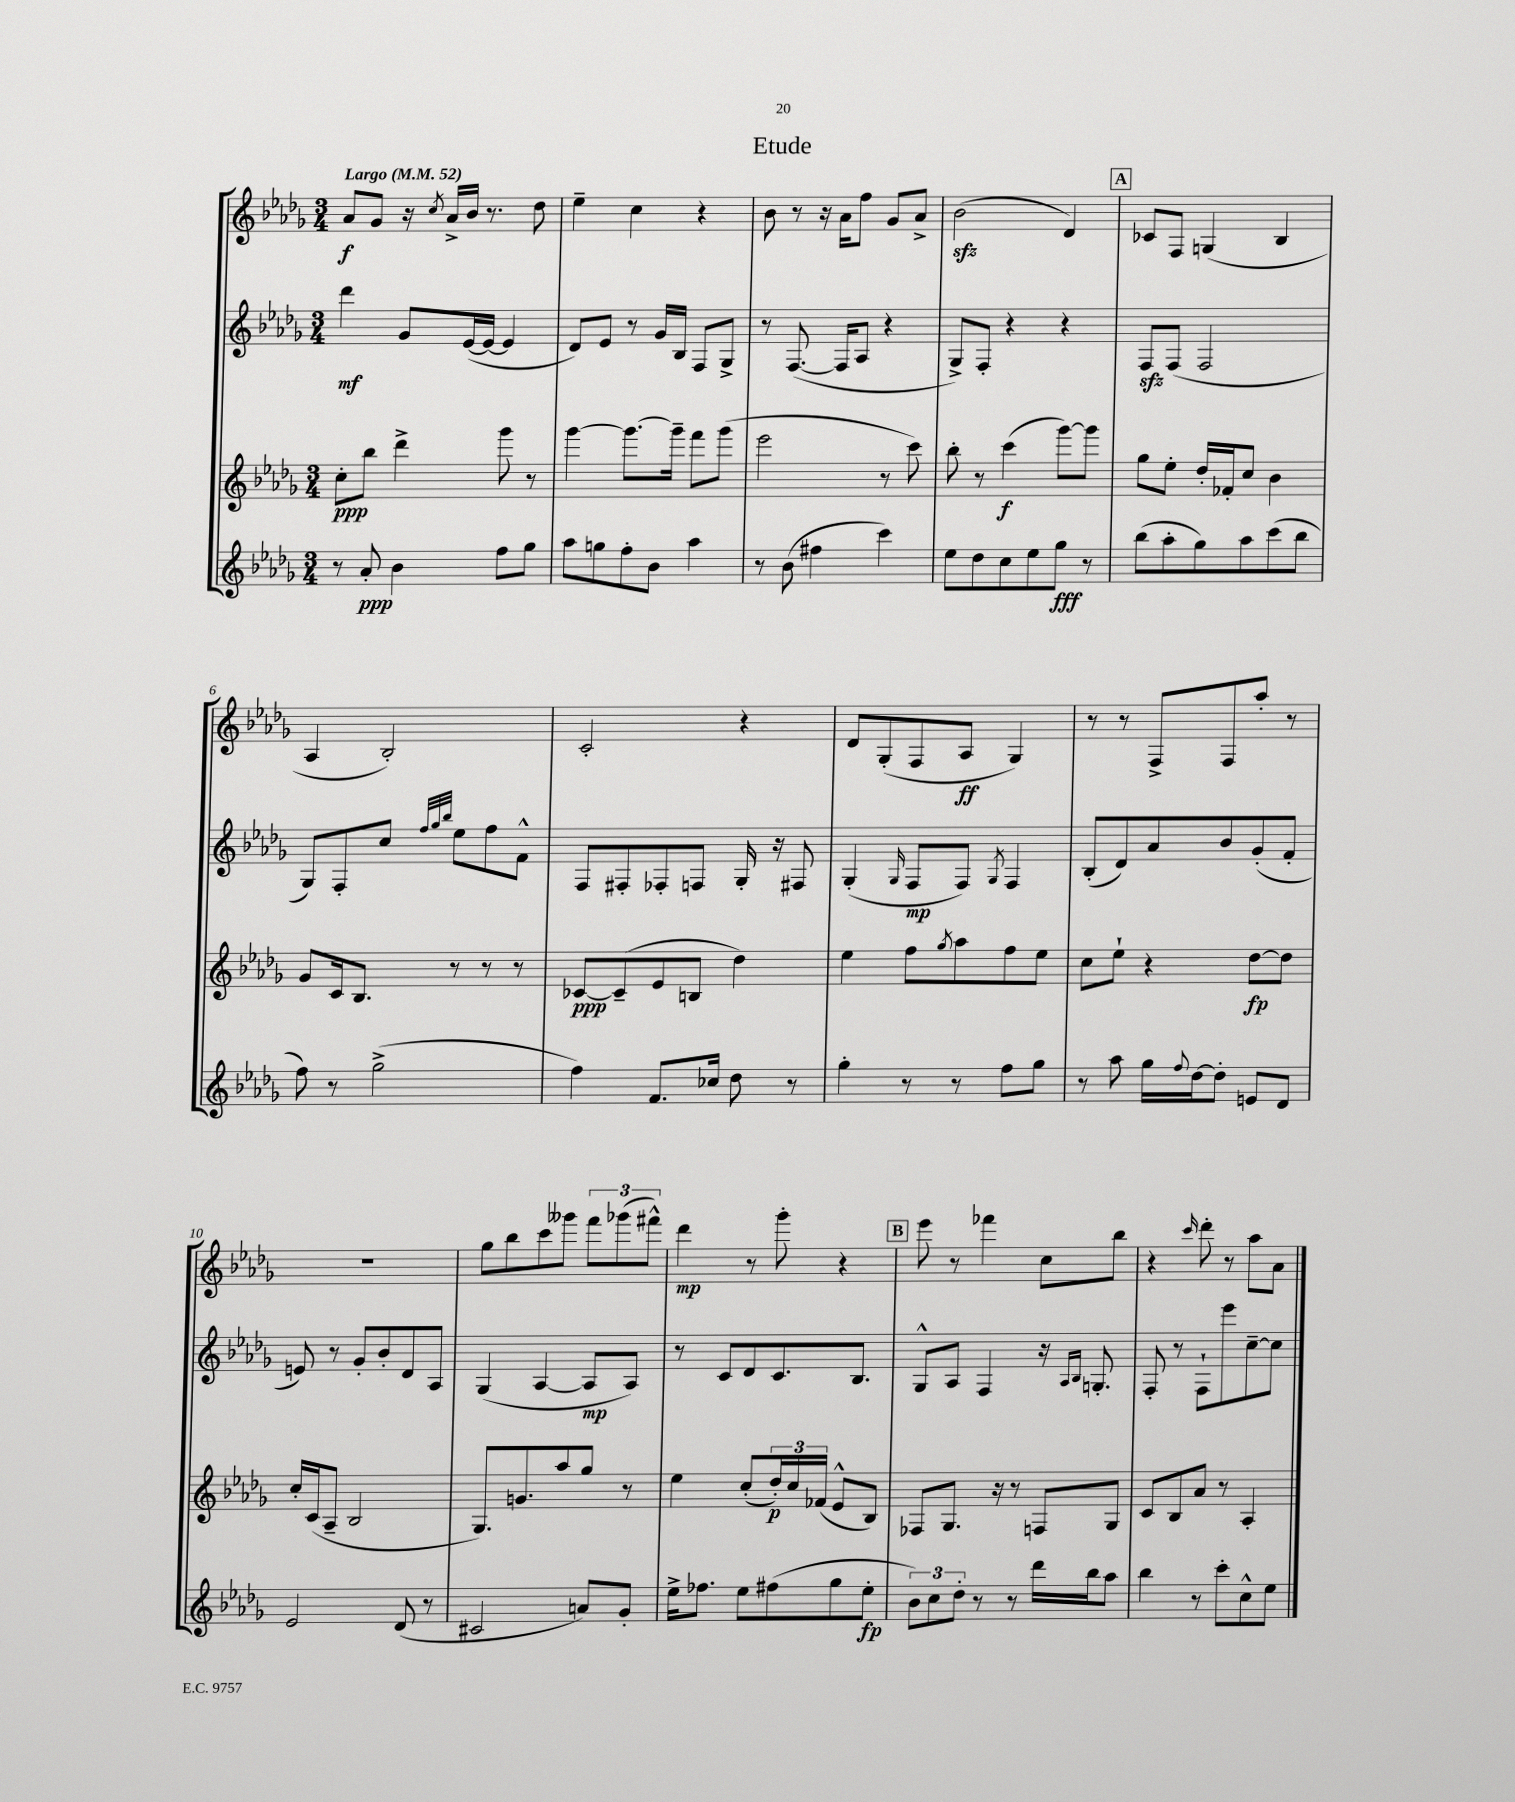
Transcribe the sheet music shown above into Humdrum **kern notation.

**kern	**dynam	**kern	**dynam	**kern	**dynam	**kern	**dynam
*part4	*part4	*part3	*part3	*part2	*part2	*part1	*part1
*staff4	*staff4	*staff3	*staff3	*staff2	*staff2	*staff1	*staff1
*clefG2	*	*clefG2	*	*clefG2	*	*clefG2	*
*k[b-e-a-d-g-]	*	*k[b-e-a-d-g-]	*	*k[b-e-a-d-g-]	*	*k[b-e-a-d-g-]	*
*M3/4	*	*M3/4	*	*M3/4	*	*M3/4	*
*MM52	*	*MM52	*	*MM52	*	*MM52	*
=1	=1	=1	=1	=1	=1	=1	=1
!	!	!	!	!	!	!LO:TX:a:B:t=Largo	!
8r	.	8cc'\L	ppp	4ddd-\	mf	8a-/L	f
8a-'/	ppp	8bb-\J	.	.	.	8g-/J	.
4b-\	.	4ddd-^\	.	8g-/L	.	16r	.
.	.	.	.	.	.	8qcc/	.
.	.	.	.	.	.	16a-^/LL	.
.	.	.	.	([16e-/L	.	16b-/JJ	.
.	.	.	.	16e-/JJ_	.	8.r	.
8ff\L	.	8ggg-\	.	4e-/]	.	.	.
8gg-\J	.	8r	.	.	.	8dd-\	.
=2	=2	=2	=2	=2	=2	=2	=2
8aa-\L	.	[4ggg-\	.	8d-/L)	.	4ee-~\	.
8ggn\	.	.	.	8e-/J	.	.	.
8ff'\	.	8.ggg-\L_	.	8r	.	4cc\	.
8b-\J	.	.	.	16g-/LL	.	.	.
.	.	16ggg-~\Jk]	.	16B-/JJ	.	.	.
4aa-\	.	8fff\L	.	8F/L	.	4r	.
.	.	(8ggg-\J	.	8G-^/J	.	.	.
=3	=3	=3	=3	=3	=3	=3	=3
8r	.	2eee-\	.	8r	.	8b-\	.
(8b-\	.	.	.	([8.F/	.	8r	.
4ff#X\	.	.	.	.	.	16r	.
.	.	.	.	16F/KL]	.	16a-\KL	.
.	.	.	.	8A-/J	.	8ff\J	.
4ccc\)	.	8r	.	4r	.	8g-/L	.
.	.	8ccc\)	.	.	.	8a-^/J	.
=4	=4	=4	=4	=4	=4	=4	=4
8ee-\L	.	8bb-'\	.	8G-^/L)	.	(2b-zz\	.
8dd-\	.	8r	.	8F'/J	.	.	.
8cc\	.	(4ccc\	f	4r	.	.	.
8ee-\	.	.	.	.	.	.	.
8gg-\J	fff	[8ggg-\L)	.	4r	.	4d-/)	.
8r	.	8ggg-\J]	.	.	.	.	.
!!LO:REH:place=s1:t=A
=5	=5	=5	=5	=5	=5	=5	=5
(8bb-\L	.	8gg-\L	.	8Fzz/L	.	8c-X/L	.
8aa-'\	.	8ee-'\J	.	(8F/J	.	8F/J	.
8gg-\)	.	16dd-'/LL	.	2F/	.	(4Gn/	.
.	.	16f-X'/J	.	.	.	.	.
8aa-\	.	8cc/J	.	.	.	.	.
(8ccc\	.	4b-\	.	.	.	4B-/	.
8bb-\J	.	.	.	.	.	.	.
!!LO:LB:g=z
=6	=6	=6	=6	=6	=6	=6	=6
8ff\)	.	8g-/L	.	8G-/L)	.	4A-/	.
8r	.	16c/k	.	8F'/	.	.	.
.	.	8.B-/J	.	.	.	.	.
(2gg-^\	.	.	.	8cc/J	.	2B-'/)	.
.	.	.	.	32qqff/LLL	.	.	.
.	.	.	.	32qqgg-/	.	.	.
.	.	.	.	32qqbb-/JJJ	.	.	.
.	.	8r	.	8ee-\L	.	.	.
.	.	8r	.	8ff\	.	.	.
.	.	8r	.	8f^^\J	.	.	.
=7	=7	=7	=7	=7	=7	=7	=7
4ff\)	.	[8c-X/L	ppp	8F/L	.	2c'/	.
.	.	(8c-~/]	.	8F#X'/	.	.	.
8.f/L	.	8e-/	.	8F-X'/	.	.	.
.	.	8Bn/J	.	8Fn/J	.	.	.
16cc-X/Jk	.	.	.	.	.	.	.
8dd-\	.	4dd-\)	.	16G-'/	.	4r	.
.	.	.	.	16r	.	.	.
8r	.	.	.	8F#X/	.	.	.
=8	=8	=8	=8	=8	=8	=8	=8
4gg-'\	.	4ee-\	.	(4G-'/	.	8d-/L	.
.	.	.	.	.	.	(8G-'/	.
.	.	.	.	16qqG-/	.	.	.
8r	.	8ff\L	.	8F/L	mp	8F/	.
.	.	8qgg-/	.	.	.	.	.
8r	.	8aa-\	.	8F/J)	.	8A-/J	ff
.	.	.	.	8qG-/	.	.	.
8ff\L	.	8ff\	.	4F/	.	4G-/)	.
8gg-\J	.	8ee-\J	.	.	.	.	.
=9	=9	=9	=9	=9	=9	=9	=9
8r	.	8cc\L	.	(8B-'/L	.	8r	.
8aa-\	.	8ee-`\J	.	8d-/)	.	8r	.
16gg-\LL	.	4r	.	8a-/	.	8F^/L	.
8qqff/	.	.	.	.	.	.	.
[16dd-\J	.	.	.	.	.	.	.
8dd-'\J]	.	.	.	8b-/	.	8F/	.
8en/L	.	[8dd-\L	fp	(8g-'/	.	8aa-'/J	.
8d-/J	.	8dd-\J]	.	8f'/J	.	8r	.
!!LO:LB:g=z
=10	=10	=10	=10	=10	=10	=10	=10
2e-/	.	16cc'/LL	.	8en/)	.	2.r	.
.	.	(16c/J	.	.	.	.	.
.	.	8A-~/J	.	8r	.	.	.
.	.	2B-/	.	8g-'/L	.	.	.
.	.	.	.	8b-'/	.	.	.
(8d-/	.	.	.	8d-/	.	.	.
8r	.	.	.	8A-/J	.	.	.
=11	=11	=11	=11	=11	=11	=11	=11
2c#X/	.	8.G-/L)	.	(4G-/	.	8gg-\L	.
.	.	.	.	.	.	8bb-\	.
.	.	8.gn/	.	.	.	.	.
.	.	.	.	[4A-/	.	8ccc\	.
.	.	8aa-/	.	.	.	8ggg--X\J	.
8an/L)	.	8gg-/J	.	8A-/L]	mp	12fff\L	.
.	.	.	.	.	.	(12ggg-X\	.
8g-'/J	.	8r	.	8A-/J)	.	.	.
.	.	.	.	.	.	12fff#X^^\J)	.
=12	=12	=12	=12	=12	=12	=12	=12
16ee-^\KL	.	4ee-\	.	8r	.	4ddd-\	mp
8.ff-X\J	.	.	.	.	.	.	.
.	.	.	.	8c/L	.	.	.
8ee-\L	.	(8cc'/L	.	8d-/	.	8r	.
(8ff#X\	.	24dd-'/L)	p	8.c/	.	8ggg-'\	.
.	.	24cc/	.	.	.	.	.
.	.	(24f-X/JJ	.	.	.	.	.
8gg-\	.	8e-^^/L	.	.	.	4r	.
.	.	.	.	8.B-/J	.	.	.
8ee-'\J	fp	8B-/J)	.	.	.	.	.
!!LO:REH:place=s1:t=B
=13	=13	=13	=13	=13	=13	=13	=13
12b-\L)	.	8F-X/L	.	8G-^^/L	.	8eee-\	.
12cc\	.	.	.	.	.	.	.
.	.	8.G-/J	.	8A-/J	.	8r	.
12dd-'\J	.	.	.	.	.	.	.
8r	.	.	.	4F/	.	4fff-X\	.
.	.	16r	.	.	.	.	.
8r	.	8r	.	.	.	.	.
16ddd-\LL	.	8Fn/L	.	16r	.	8cc\L	.
.	.	.	.	16qqA-/LL	.	.	.
.	.	.	.	16qqB-/JJ	.	.	.
16bb-\J	.	.	.	8.Gn'/	.	.	.
8aa-\J	.	8G-/J	.	.	.	8bb-\J	.
=14	=14	=14	=14	=14	=14	=14	=14
4bb-\	.	8c/L	.	8F'/	.	4r	.
.	.	8B-/	.	8r	.	.	.
.	.	.	.	.	.	16qqccc/	.
8r	.	8a-/J	.	8F`\L	.	8ddd-'\	.
8ccc'\L	.	8r	.	8eee-\	.	8r	.
8cc^^\	.	4A-'/	.	[8cc~\	.	8aa-\L	.
8ee-\J	.	.	.	8cc\J]	.	8a-\J	.
==	==	==	==	==	==	==	==
*-	*-	*-	*-	*-	*-	*-	*-
